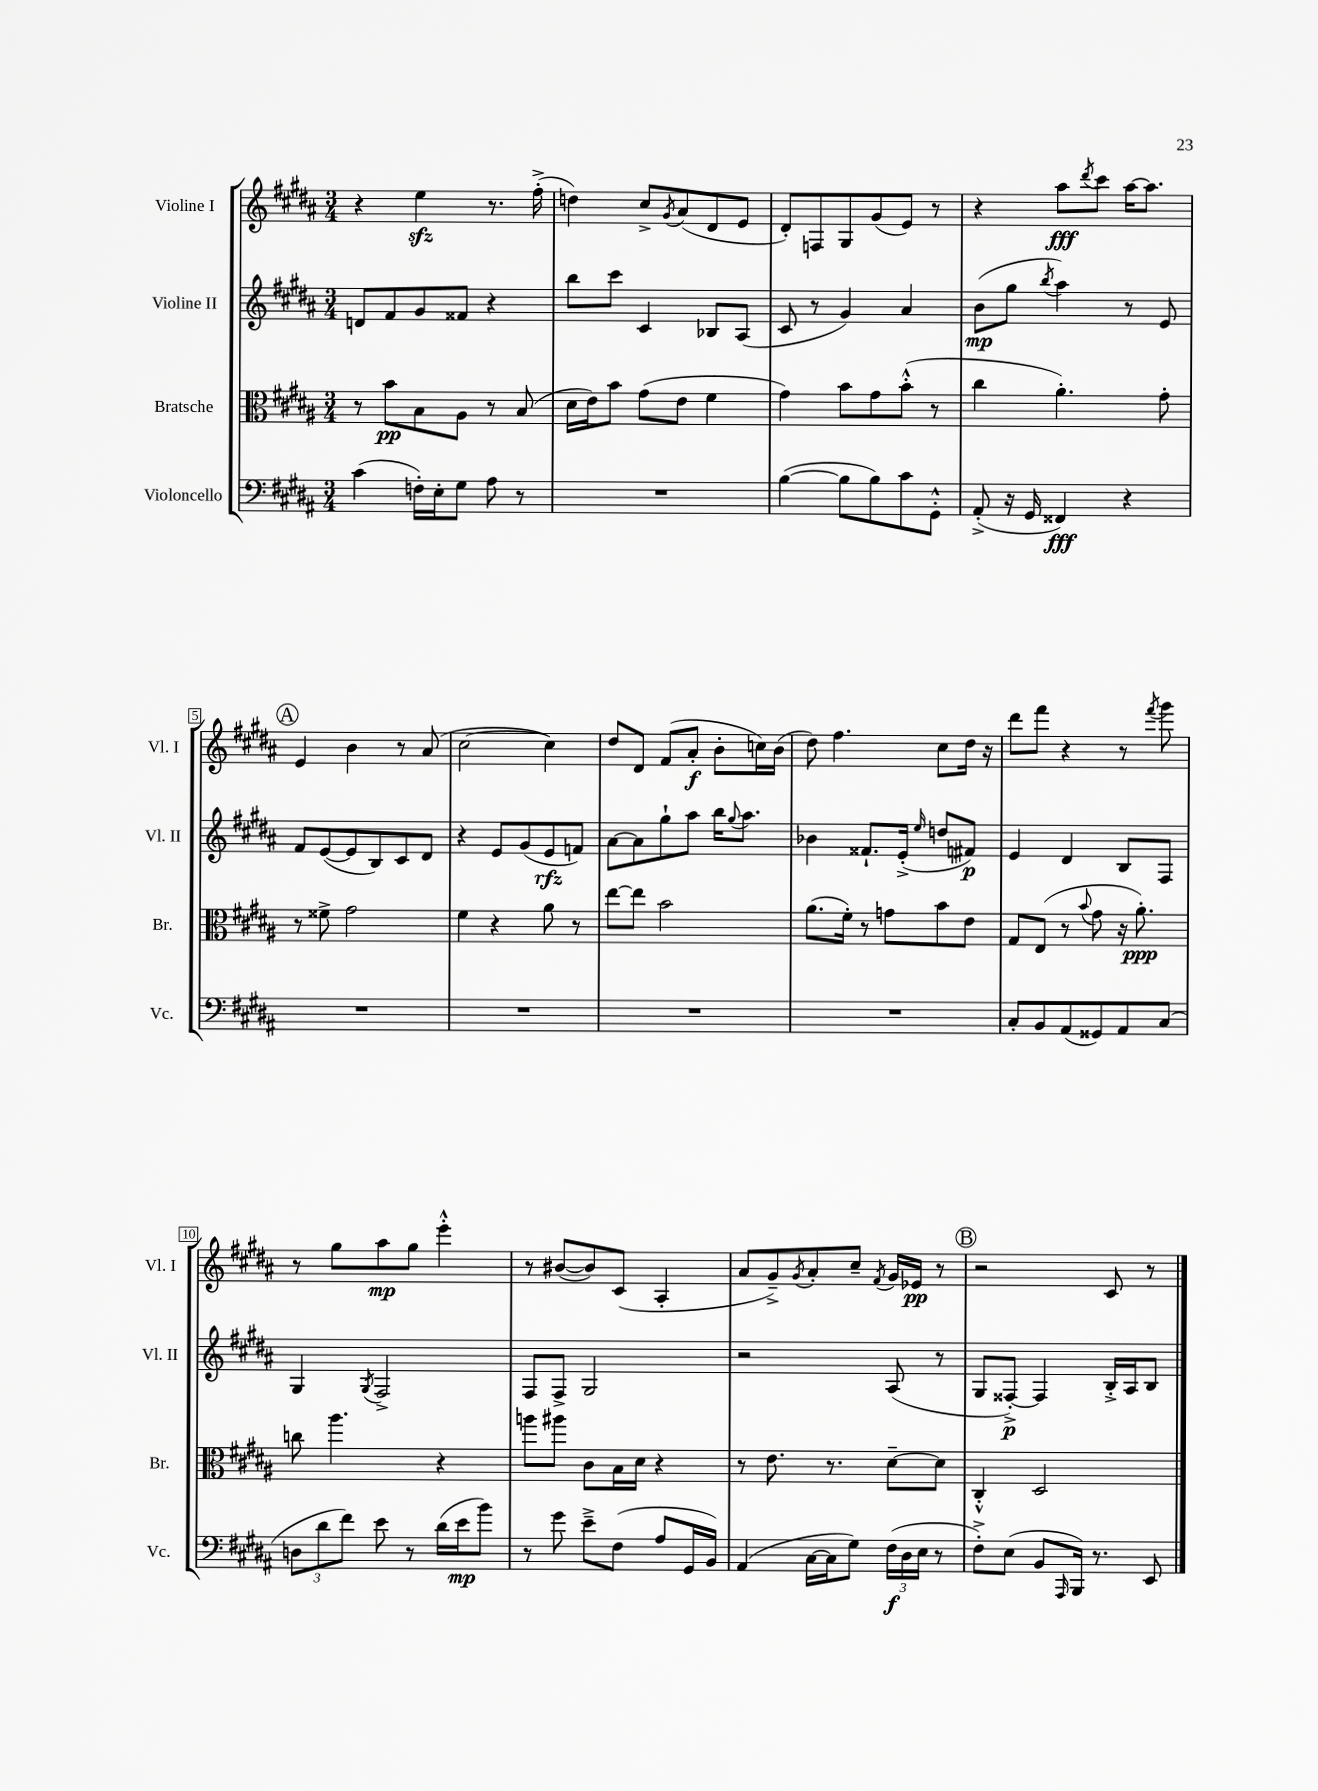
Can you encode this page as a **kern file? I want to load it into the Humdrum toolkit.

**kern	**dynam	**kern	**dynam	**kern	**dynam	**kern	**dynam
*part4	*part4	*part3	*part3	*part2	*part2	*part1	*part1
*staff4	*staff4	*staff3	*staff3	*staff2	*staff2	*staff1	*staff1
*I"Violoncello	*	*I"Bratsche	*	*I"Violine II	*	*I"Violine I	*
*I'Vc.	*	*I'Br.	*	*I'Vl. II	*	*I'Vl. I	*
*clefF4	*	*clefC3	*	*clefG2	*	*clefG2	*
*k[f#c#g#d#a#]	*	*k[f#c#g#d#a#]	*	*k[f#c#g#d#a#]	*	*k[f#c#g#d#a#]	*
*M3/4	*	*M3/4	*	*M3/4	*	*M3/4	*
=1	=1	=1	=1	=1	=1	=1	=1
(4c#\	.	8r	.	8dn/L	.	4r	.
.	.	8b\L	pp	8f#/	.	.	.
16Fn'\LL)	.	8B\	.	8g#/	.	4eezz\	.
16E'\J	.	.	.	.	.	.	.
8G#\J	.	8A#\J	.	8f##X/J	.	.	.
8A#\	.	8r	.	4r	.	8.r	.
8r	.	(8B/	.	.	.	.	.
.	.	.	.	.	.	(16ff#'^\	.
=2	=2	=2	=2	=2	=2	=2	=2
2.r	.	16d#\LL	.	8bb\L	.	4ddn\)	.
.	.	16e\J)	.	.	.	.	.
.	.	8b\J	.	8ccc#\J	.	.	.
.	.	(8g#\L	.	4c#/	.	8cc#^/L	.
.	.	.	.	.	.	8qg#/	.
.	.	8e\J	.	.	.	(8a#/	.
.	.	4f#\	.	8B-X/L	.	8d#/	.
.	.	.	.	(8A#/J	.	8e/J	.
=3	=3	=3	=3	=3	=3	=3	=3
([4B\	.	4g#\)	.	8c#/	.	8d#'/L)	.
.	.	.	.	8r	.	8Fn/	.
8B\L]	.	8b\L	.	4g#/)	.	8G#/	.
8B\)	.	8g#\	.	.	.	(8g#/	.
8c#\	.	(8b'^^\J	.	4a#/	.	8e/J)	.
8GG#'^^\J	.	8r	.	.	.	8r	.
=4	=4	=4	=4	=4	=4	=4	=4
(8AA#'^/	.	4cc#\	.	(8b\L	mp	4r	.
16r	.	.	.	8gg#\J	.	.	.
16GG#/	.	.	.	.	.	.	.
.	.	.	.	8qbb/	.	.	.
4FF##X/)	fff	4.a#'\)	.	4aa#\)	.	8aa#\L	fff
.	.	.	.	.	.	8qddd#/	.
.	.	.	.	.	.	8ccc#\J	.
4r	.	.	.	8r	.	[16aa#\KL	.
.	.	.	.	.	.	8.aa#\J]	.
.	.	8g#'\	.	8e/	.	.	.
!!LO:LB:g=z
!!LO:REH:place=s1:t=A
=5	=5	=5	=5	=5	=5	=5	=5
2.r	.	8r	.	8f#/L	.	4e/	.
.	.	8f##X^\	.	([8e/	.	.	.
.	.	2g#\	.	8e/]	.	4b\	.
.	.	.	.	8B/)	.	.	.
.	.	.	.	8c#/	.	8r	.
.	.	.	.	8d#/J	.	(8a#/	.
=6	=6	=6	=6	=6	=6	=6	=6
2.r	.	4f#\	.	4r	.	[2cc#\	.
.	.	4r	.	8e/L	.	.	.
.	.	.	.	(8g#/	.	.	.
.	.	8a#\	.	8e/	rfz	4cc#\])	.
.	.	8r	.	8fn/J)	.	.	.
=7	=7	=7	=7	=7	=7	=7	=7
2.r	.	[8ee\L	.	[8a#\L	.	8dd#/L	.
.	.	8ee\J]	.	8a#\]	.	8d#/J	.
.	.	2b\	.	8gg#`\	.	(8f#/L	.
.	.	.	.	8aa#\J	.	8a#'/J	f
.	.	.	.	16bb\KL	.	8b'\L	.
.	.	.	.	8qqgg#/	.	.	.
.	.	.	.	8.aa#\J	.	.	.
.	.	.	.	.	.	16ccn\L)	.
.	.	.	.	.	.	(16b\JJ	.
=8	=8	=8	=8	=8	=8	=8	=8
2.r	.	(8.a#\L	.	4b-X\	.	8dd#\)	.
.	.	.	.	.	.	4.ff#\	.
.	.	16f#'\Jk)	.	.	.	.	.
.	.	8r	.	8.f##X`/L	.	.	.
.	.	8gn\L	.	.	.	.	.
.	.	.	.	(16e'^/Jk	.	.	.
.	.	.	.	16qqee/	.	.	.
.	.	8b\	.	8ddn/L	.	8cc#\L	.
.	.	8e\J	.	8f#X/J)	p	16dd#\Jk	.
.	.	.	.	.	.	16r	.
=9	=9	=9	=9	=9	=9	=9	=9
8C#'/L	.	8G#/L	.	4e/	.	8ddd#\L	.
8BB/	.	(8E/J	.	.	.	8fff#\J	.
(8AA#/	.	8r	.	4d#/	.	4r	.
.	.	8qqb/	.	.	.	.	.
8GG##X/)	.	8g#\	.	.	.	.	.
8AA#/	.	16r	.	8B/L	.	8r	.
.	.	8.a#'\)	ppp	.	.	.	.
.	.	.	.	.	.	8qfff#/	.
(8C#/J	.	.	.	8F#/J	.	8ggg#\	.
!!LO:LB:g=z
=10	=10	=10	=10	=10	=10	=10	=10
12Dn\L	.	8ccn\	.	4G#/	.	8r	.
12d#\	.	.	.	.	.	.	.
.	.	4.aa#\	.	.	.	8gg#\L	.
12f#\J)	.	.	.	.	.	.	.
.	.	.	.	8qG#/	.	.	.
8e\	.	.	.	2F#^/	.	8aa#\	mp
8r	.	.	.	.	.	8gg#\J	.
(16d#\LL	.	4r	.	.	.	4eee'^^\	.
16e\J	mp	.	.	.	.	.	.
8b\J)	.	.	.	.	.	.	.
=11	=11	=11	=11	=11	=11	=11	=11
8r	.	8aan\L	.	8F#/L	.	8r	.
8g#\	.	8aa#X\J	.	8F#^/J	.	([8b#X/L	.
8e~^\L	.	8c#\L	.	2G#/	.	8b#/])	.
(8F#\J	.	16B\L	.	.	.	(8c#/J	.
.	.	16d#\JJ	.	.	.	.	.
8A#/L	.	4r	.	.	.	4A#'/	.
16GG#/L	.	.	.	.	.	.	.
16BB/JJ)	.	.	.	.	.	.	.
=12	=12	=12	=12	=12	=12	=12	=12
(4AA#/	.	8r	.	2r	.	8a#/L	.
.	.	8.e\	.	.	.	8g#~^/)	.
.	.	.	.	.	.	8qg#/	.
[16C#\LL	.	.	.	.	.	8a#'/	.
16C#\J]	.	8.r	.	.	.	.	.
8G#\J)	.	.	.	.	.	8cc#~/J	.
.	.	.	.	.	.	8qf#/	.
(24F#\LL	f	[8d#~\L	.	(8A#/	.	16g#/LL	.
24D#\	.	.	.	.	.	.	.
.	.	.	.	.	.	16e-X/JJ	pp
24E\JJ	.	.	.	.	.	.	.
8r	.	8d#\J]	.	8r	.	8r	.
!!LO:REH:place=s1:t=B
=13	=13	=13	=13	=13	=13	=13	=13
8F#'^\L)	.	4C#'^^/	.	8G#/L	.	2r	.
(8E\J	.	.	.	[8F##X'^/J)	p	.	.
8BB/L	.	2D#/	.	4F##/]	.	.	.
16qqAAA#/	.	.	.	.	.	.	.
16BBB/Jk)	.	.	.	.	.	.	.
8.r	.	.	.	.	.	.	.
.	.	.	.	16B'^/LL	.	8c#/	.
.	.	.	.	16A#/J	.	.	.
8EE/	.	.	.	8B/J	.	8r	.
==	==	==	==	==	==	==	==
*-	*-	*-	*-	*-	*-	*-	*-
